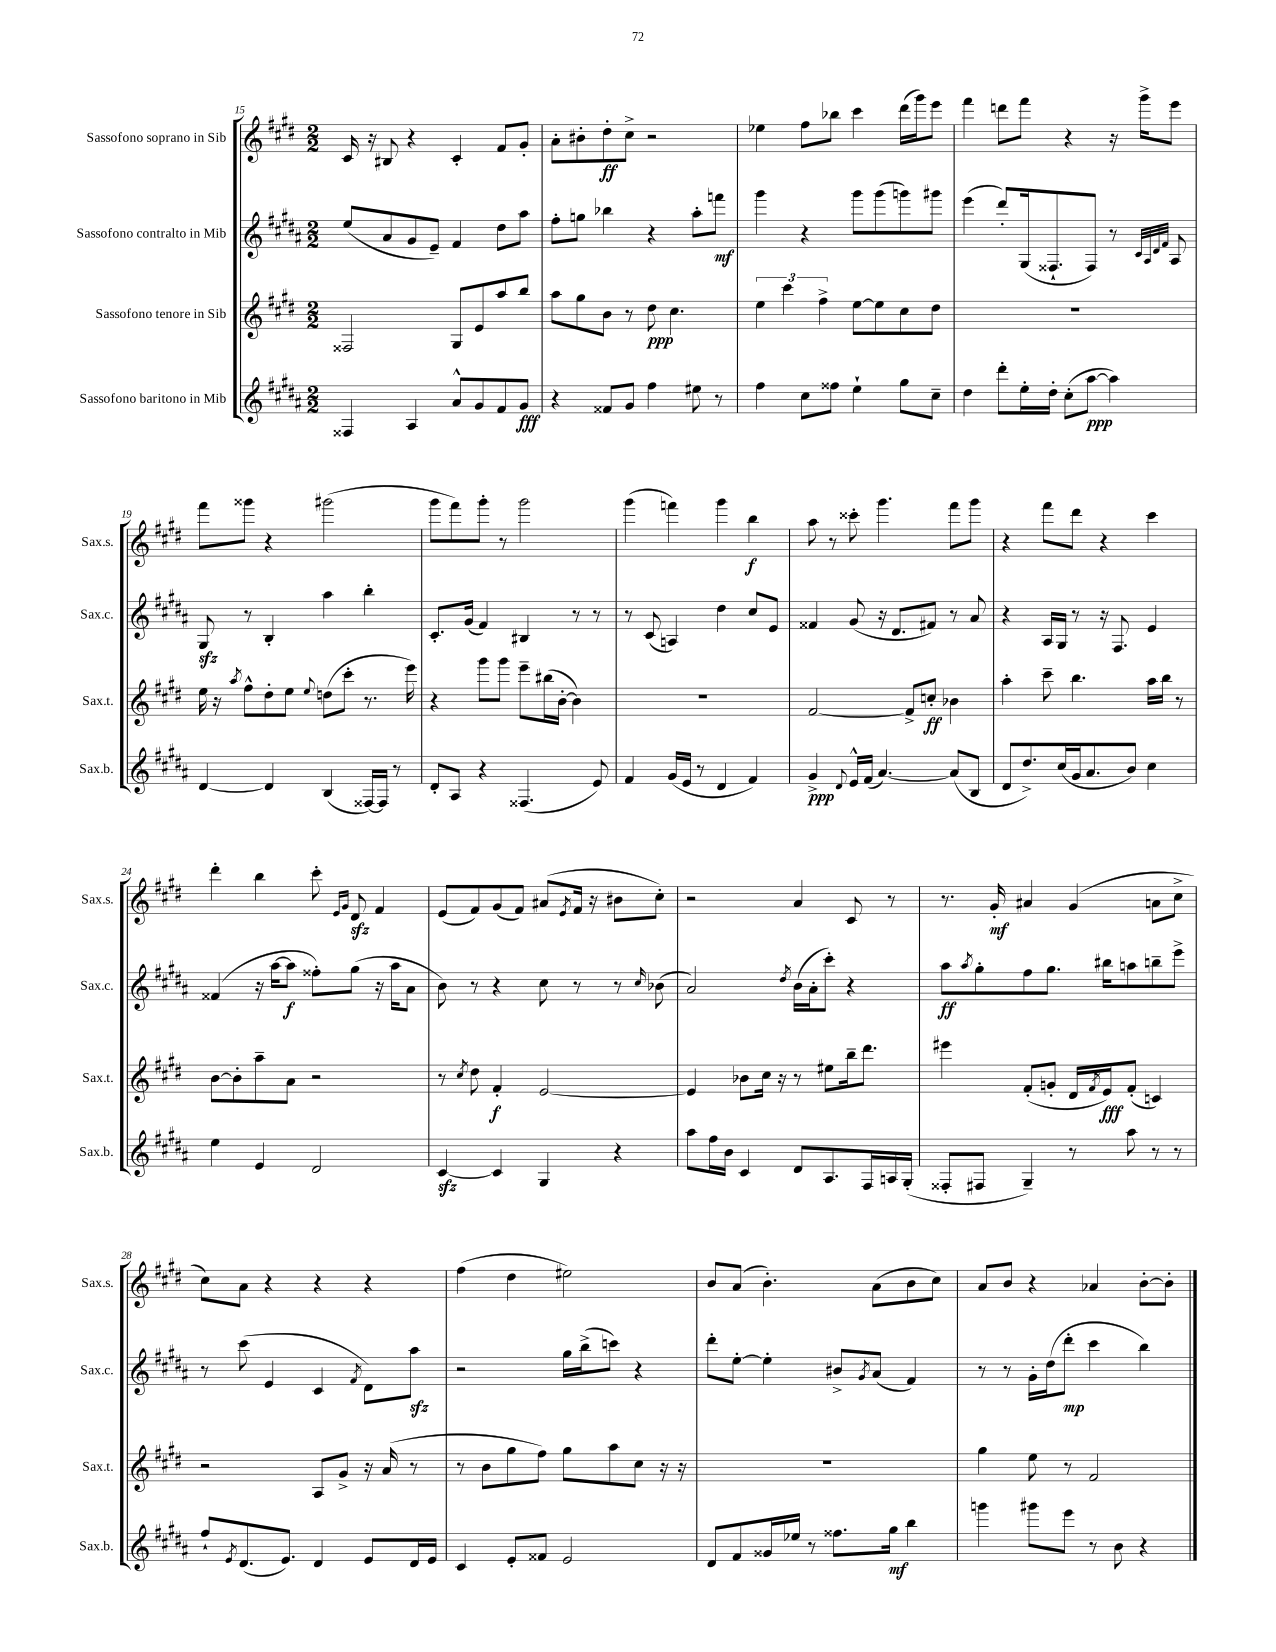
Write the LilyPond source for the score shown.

<<
\new StaffGroup <<
\new Staff = "s0" \with { instrumentName = "Sassofono soprano in Sib" shortInstrumentName = "Sax.s." } {
    \clef treble \key e \major \numericTimeSignature \time 2/2
    cis'16 r16 bis8 r4 cis'4-. fis'8 gis'8-. |
    a'8-. bis'8-. dis''8-.\ff cis''8-> r2 |
    ees''4 fis''8 bes''8 cis'''4 dis'''16( gis'''16) e'''8 |
    fis'''4 d'''8 fis'''8 r4 r16 gis'''16-> e'''8 |
    fis'''8 gisis'''8 r4 gis'''2( |
    gis'''8 fis'''8) gis'''8-. r8 gis'''2 |
    gis'''4( f'''4) gis'''4 b''4\f |
    a''8 r8 cisis'''8-. gis'''4. fis'''8 gis'''8 |
    r4 fis'''8 dis'''8 r4 cis'''4 |
    dis'''4-. b''4 cis'''8-. \grace { e'16 gis'16 } dis'8\sfz fis'4 |
    e'8( fis'8) gis'8( fis'8) ais'8( \acciaccatura { e'8 } fis'16 r16 bis'8 cis''8-.) |
    r2 a'4 cis'8 r8 |
    r8. gis'16-.\mf ais'4 gis'4( a'8 cis''8-> |
    cis''8) a'8 r4 r4 r4 |
    fis''4( dis''4 eis''2) |
    b'8 a'8( b'4.-.) a'8( b'8 cis''8) |
    a'8 b'8 r4 aes'4 b'8~-. b'8-. \bar "|." |
}
\new Staff = "s1" \with { instrumentName = "Sassofono contralto in Mib" shortInstrumentName = "Sax.c." } {
    \clef treble \key b \major \numericTimeSignature \time 2/2
    e''8( ais'8 gis'8 e'8--) fis'4 dis''8 ais''8 |
    fis''8-. g''8 bes''4 r4 ais''8-. f'''8\mf |
    gis'''4 r4 gis'''8 gis'''8( g'''8) gis'''8 |
    e'''4( dis'''8-.) gis16( fisis8.-! fisis8) r8 \grace { cis'32 ais32 dis'32 fis'32 } ais8 |
    gis8\sfz r8 b4-. ais''4 b''4-. |
    cis'8.-. gis'16( fis'4) bis4 r8 r8 |
    r8 cis'8( a4) dis''4 cis''8 e'8 |
    fisis'4 gis'8( r16 dis'8. fis'8) r8 ais'8 |
    r4 ais16 gis16 r8 r16 fis8. e'4 |
    fisis'4( r16 ais''16~ ais''8\f fisis''8-.) gis''8( r16 ais''16 ais'8 |
    b'8) r8 r4 cis''8 r8 r8 \grace { cis''16 } bes'8( |
    ais'2) \acciaccatura { dis''8 } b'16( ais'16-. cis'''8-.) r4 |
    ais''8\ff \acciaccatura { ais''8 } gis''8-. fis''8 gis''8. bis''16 a''8 b''8-- e'''8-> |
    r8 cis'''8( e'4 cis'4 \acciaccatura { fis'8 } dis'8) ais''8\sfz |
    r2 gis''16 b''16->( c'''8) r4 |
    dis'''8-. e''8~-. e''4-. bis'8-> \acciaccatura { gis'8 } ais'8( fis'4) |
    r8 r8 gis'16-. dis''16( dis'''8-.\mp cis'''4 b''4) \bar "|." |
}
\new Staff = "s2" \with { instrumentName = "Sassofono tenore in Sib" shortInstrumentName = "Sax.t." } {
    \clef treble \key e \major \numericTimeSignature \time 2/2
    fisis2 gis8 e'8 a''8 b''8 |
    a''8 gis''8 b'8 r8 dis''8\ppp cis''4. |
    \tuplet 3/2 { e''4 cis'''4 fis''4-> } e''8~ e''8 cis''8 dis''8 |
    R1 |
    e''16 r16 \acciaccatura { a''8 } fis''8-^ dis''8-. e''8 \appoggiatura { e''8 } d''8( cis'''8-. r8. e'''16) |
    r4 gis'''8 gis'''8 e'''8-- bis''16( b'16~-. b'4) |
    R1 |
    fis'2~ fis'8-> c''8-.\ff bes'4 |
    a''4-. cis'''8-- b''4. a''16 b''16 r8 |
    b'8~ b'8-. a''8-- a'8 r2 |
    r8 \acciaccatura { cis''8 } dis''8 fis'4-.\f e'2~ |
    e'4 bes'8 cis''16 r16 r8 eis''8 b''16-- dis'''8. |
    eis'''4 fis'8-.( g'8-. dis'16 \acciaccatura { fis'8 } e'16\fff) fis'8-.( c'4) |
    r2 a8 gis'8-> r16 a'16( r8 |
    r8 b'8 gis''8 fis''8) gis''8 a''8 cis''8 r16 r16 |
    R1 |
    gis''4 e''8 r8 fis'2 \bar "|." |
}
\new Staff = "s3" \with { instrumentName = "Sassofono baritono in Mib" shortInstrumentName = "Sax.b." } {
    \clef treble \key b \major \numericTimeSignature \time 2/2
    fisis4 ais4 ais'8-^ gis'8 fis'8 gis'8\fff |
    r4 fisis'8 gis'8 fis''4 eis''8 r8 |
    fis''4 cis''8 fisis''8 e''4-! gis''8 cis''8-- |
    dis''4 dis'''8-. e''16-. dis''16-. cis''8-.( ais''8~\ppp ais''4) |
    dis'4~ dis'4 b4( fisis16~) fisis16 r8 |
    dis'8-. ais8 r4 fisis4.( e'8) |
    fis'4 gis'16( e'16 r8 dis'4 fis'4) |
    gis'4->\ppp \appoggiatura { dis'8 } e'16-^ fis'16( ais'4.~) ais'8( b8 |
    dis'8 dis''8.->) cis''16( gis'16 ais'8. b'8) cis''4 |
    e''4 e'4 dis'2 |
    cis'4~\sfz cis'4 gis4 r4 |
    ais''8 fis''16 b'16 cis'4 dis'8 ais8. fis16 a16 gis16-.( |
    fisis8-. fis8 gis4--) r8 ais''8 r8 r8 |
    fis''8-! \acciaccatura { e'8 } dis'8.( e'8.) dis'4 e'8 dis'16 e'16 |
    cis'4 e'8-. fisis'8 e'2 |
    dis'8 fis'8 gisis'16 ees''16 r8 fisis''8. gis''16\mf b''4 |
    g'''4 gis'''8 e'''8 r8 b'8 r4 \bar "|." |
}
>>
>>
\layout { \context { \Score currentBarNumber = #15 } }
